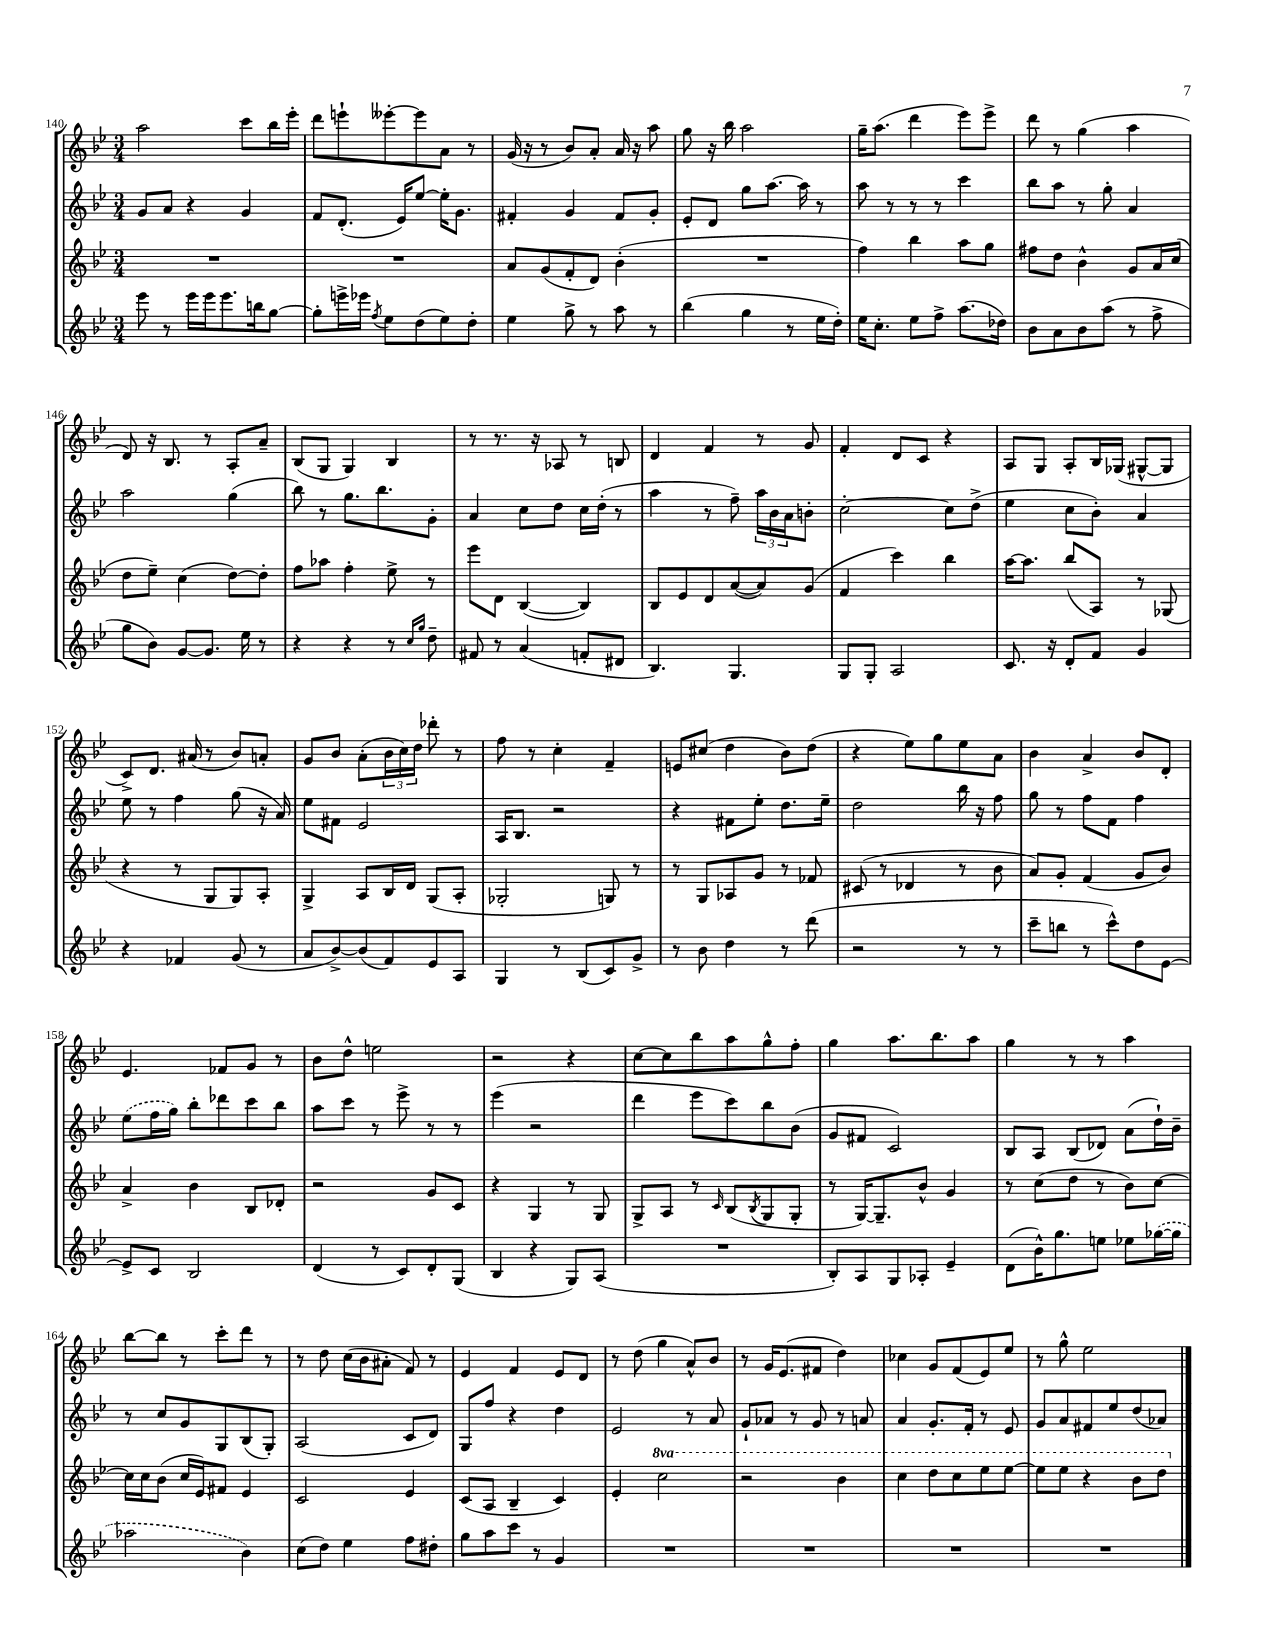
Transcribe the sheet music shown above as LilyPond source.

<<
\new StaffGroup <<
\new Staff = "s0" {
    \clef treble \key bes \major \numericTimeSignature \time 3/4
    a''2 c'''8 bes''16 ees'''16-. |
    d'''8 e'''8-! eeses'''8~-. eeses'''8 a'8 r8 |
    g'16( r16 r8 bes'8) a'8-. a'16 r16 a''8 |
    g''8 r16 bes''16 a''2 |
    g''16-- a''8.( d'''4 ees'''8) ees'''8-> |
    d'''8 r8 g''4( a''4 |
    d'8) r16 bes8. r8 a8-. a'8-- |
    bes8( g8 g4) bes4 |
    r8 r8. r16 aes8 r8 b8 |
    d'4 f'4 r8 g'8 |
    f'4-. d'8 c'8 r4 |
    a8 g8 a8-. bes16 ges16( gis8~-^ gis8 |
    c'8->) d'8. ais'16( r8 bes'8) a'8-. |
    g'8 bes'8 a'8-.( \tuplet 3/2 { bes'16 c''16) d''16 } des'''8-. r8 |
    f''8 r8 c''4-. f'4-- |
    e'8 cis''8( d''4 bes'8) d''8( |
    r4 ees''8) g''8 ees''8 a'8 |
    bes'4 a'4-> bes'8 d'8-. |
    ees'4. fes'8 g'8 r8 |
    bes'8 d''8-^ e''2 |
    r2 r4 |
    c''8~ c''8 bes''8 a''8 g''8-^ f''8-. |
    g''4 a''8. bes''8. a''8 |
    g''4 r8 r8 a''4 |
    bes''8~ bes''8 r8 c'''8-. d'''8 r8 |
    r8 d''8 c''16( bes'16 ais'8-. f'8) r8 |
    ees'4 f'4 ees'8 d'8 |
    r8 d''8( g''4 a'8-^) bes'8 |
    r8 g'16 ees'8.( fis'8 d''4) |
    ces''4 g'8 f'8( ees'8) ees''8 |
    r8 g''8-^ ees''2 \bar "|." |
}
\new Staff = "s1" {
    \clef treble \key bes \major \numericTimeSignature \time 3/4
    g'8 a'8 r4 g'4 |
    f'8 d'8.-.( ees'16) ees''8~ ees''16-. g'8. |
    fis'4-. g'4 fis'8 g'8-. |
    ees'8-. d'8 g''8 a''8.~ a''16 r8 |
    a''8 r8 r8 r8 c'''4 |
    bes''8 a''8 r8 g''8-. a'4 |
    a''2 g''4( |
    bes''8) r8 g''8. bes''8. g'8-. |
    a'4 c''8 d''8 c''16 d''16-.( r8 |
    a''4 r8 f''8--) \tuplet 3/2 { a''16 bes'16 a'16 } b'8-. |
    c''2~-. c''8 d''8->( |
    ees''4 c''8 bes'8-.) a'4 |
    ees''8 r8 f''4 g''8( r16 a'16) |
    ees''8 fis'8 ees'2 |
    a16 bes8. r2 |
    r4 fis'8 ees''8-. d''8. ees''16-- |
    d''2 bes''16 r16 f''8 |
    g''8 r8 f''8 f'8 f''4 |
    \once \slurDashed ees''8( f''16 g''16) bes''8-. des'''8 c'''8 bes''8 |
    a''8 c'''8 r8 ees'''8-> r8 r8 |
    ees'''4( r2 |
    d'''4 ees'''8 c'''8) bes''8 bes'8( |
    g'8 fis'8 c'2) |
    bes8 a8 bes8( des'8) a'8( d''16-!) bes'16-- |
    r8 c''8 g'8 g8 bes8( g8-.) |
    a2( c'8 d'8) |
    g8 f''8 r4 d''4 |
    ees'2 r8 a'8 |
    g'8-! aes'8 r8 g'8 r8 a'8 |
    a'4 g'8.-. f'16-. r8 ees'8 |
    g'8 a'8 fis'8 ees''8 d''8( aes'8) \bar "|." |
}
\new Staff = "s2" {
    \clef treble \key bes \major \numericTimeSignature \time 3/4 \set Staff.ottavationMarkups = #ottavation-simple-ordinals
    R2. |
    R2. |
    a'8 g'8( f'8-. d'8) bes'4-.( |
    R2. |
    f''4) bes''4 a''8 g''8 |
    fis''8 d''8 bes'4-^ g'8 a'16 c''16( |
    d''8 ees''8--) c''4( d''8~) d''8-. |
    f''8 aes''8 f''4-. ees''8-> r8 |
    ees'''8 d'8 bes4~( bes4) |
    bes8 ees'8 d'8 a'8~( a'8) g'8( |
    f'4 c'''4) bes''4 |
    a''16~ a''8. bes''8( a8) r8 ges8( |
    r4 r8 g8 g8) a8-. |
    g4-> a8 bes16 d'16 g8( a8-. |
    ges2-. g8) r8 |
    r8 g8 aes8 g'8 r8 fes'8 |
    cis'8( r8 des'4 r8 bes'8 |
    a'8) g'8-. f'4( g'8 bes'8) |
    a'4-> bes'4 bes8 des'8-. |
    r2 g'8 c'8 |
    r4 g4 r8 g8 |
    g8-> a8 r8 \grace { c'16 } bes8( \acciaccatura { bes8 } g8 g8-. |
    r8 g16~) g8.-- bes'8-^ g'4 |
    r8 c''8( d''8 r8 bes'8) c''8~ |
    c''16 c''16 bes'8( c''16 ees'16) fis'8 ees'4 |
    c'2 ees'4 |
    c'8( a8 bes4-- c'4) |
    ees'4-. \ottava #1 c'''2 |
    r2 bes''4 |
    c'''4 d'''8 c'''8 ees'''8 ees'''8~ |
    ees'''8 ees'''8 r4 bes''8 d'''8 \ottava #0 \bar "|." |
}
\new Staff = "s3" {
    \clef treble \key bes \major \numericTimeSignature \time 3/4
    ees'''8 r8 ees'''16 ees'''16 ees'''8. b''16 g''8~ |
    g''8-. e'''16-> ees'''16 \acciaccatura { f''8 } ees''8 d''8( ees''8) d''8-. |
    ees''4 g''8-> r8 a''8 r8 |
    bes''4( g''4 r8 ees''16 d''16-.) |
    ees''16 c''8.-. ees''8 f''8-> a''8.( des''16) |
    bes'8 a'8 bes'8 a''8( r8 f''8-> |
    g''8 bes'8) g'8~ g'8. ees''16 r8 |
    r4 r4 r8 \grace { c''16 g''16 } d''8-- |
    fis'8 r8 a'4( f'8-. dis'8 |
    bes4.) g4. |
    g8 g8-. a2 |
    c'8. r16 d'8-. f'8 g'4 |
    r4 fes'4 g'8( r8 |
    a'8 bes'8~->) bes'8( f'8) ees'8 a8 |
    g4 r8 bes8( c'8) g'8-> |
    r8 bes'8 d''4 r8 d'''8( |
    r2 r8 r8 |
    c'''8-- b''8 r8 c'''8-^) d''8 ees'8~ |
    ees'8-> c'8 bes2 |
    d'4( r8 c'8) d'8-. g8( |
    bes4 r4 g8) a8( |
    R2. |
    bes8-.) a8 g8 aes8-. ees'4-- |
    d'8( bes'16-^) g''8. e''8 ees''8 \once \slurDashed ges''16~( ges''16 |
    aes''2 bes'4) |
    c''8( d''8) ees''4 f''8 dis''8-. |
    g''8 a''8 c'''8 r8 g'4 |
    R2. |
    R2. |
    R2. |
    R2. \bar "|." |
}
>>
>>
\layout { \context { \Score currentBarNumber = #140 } }
